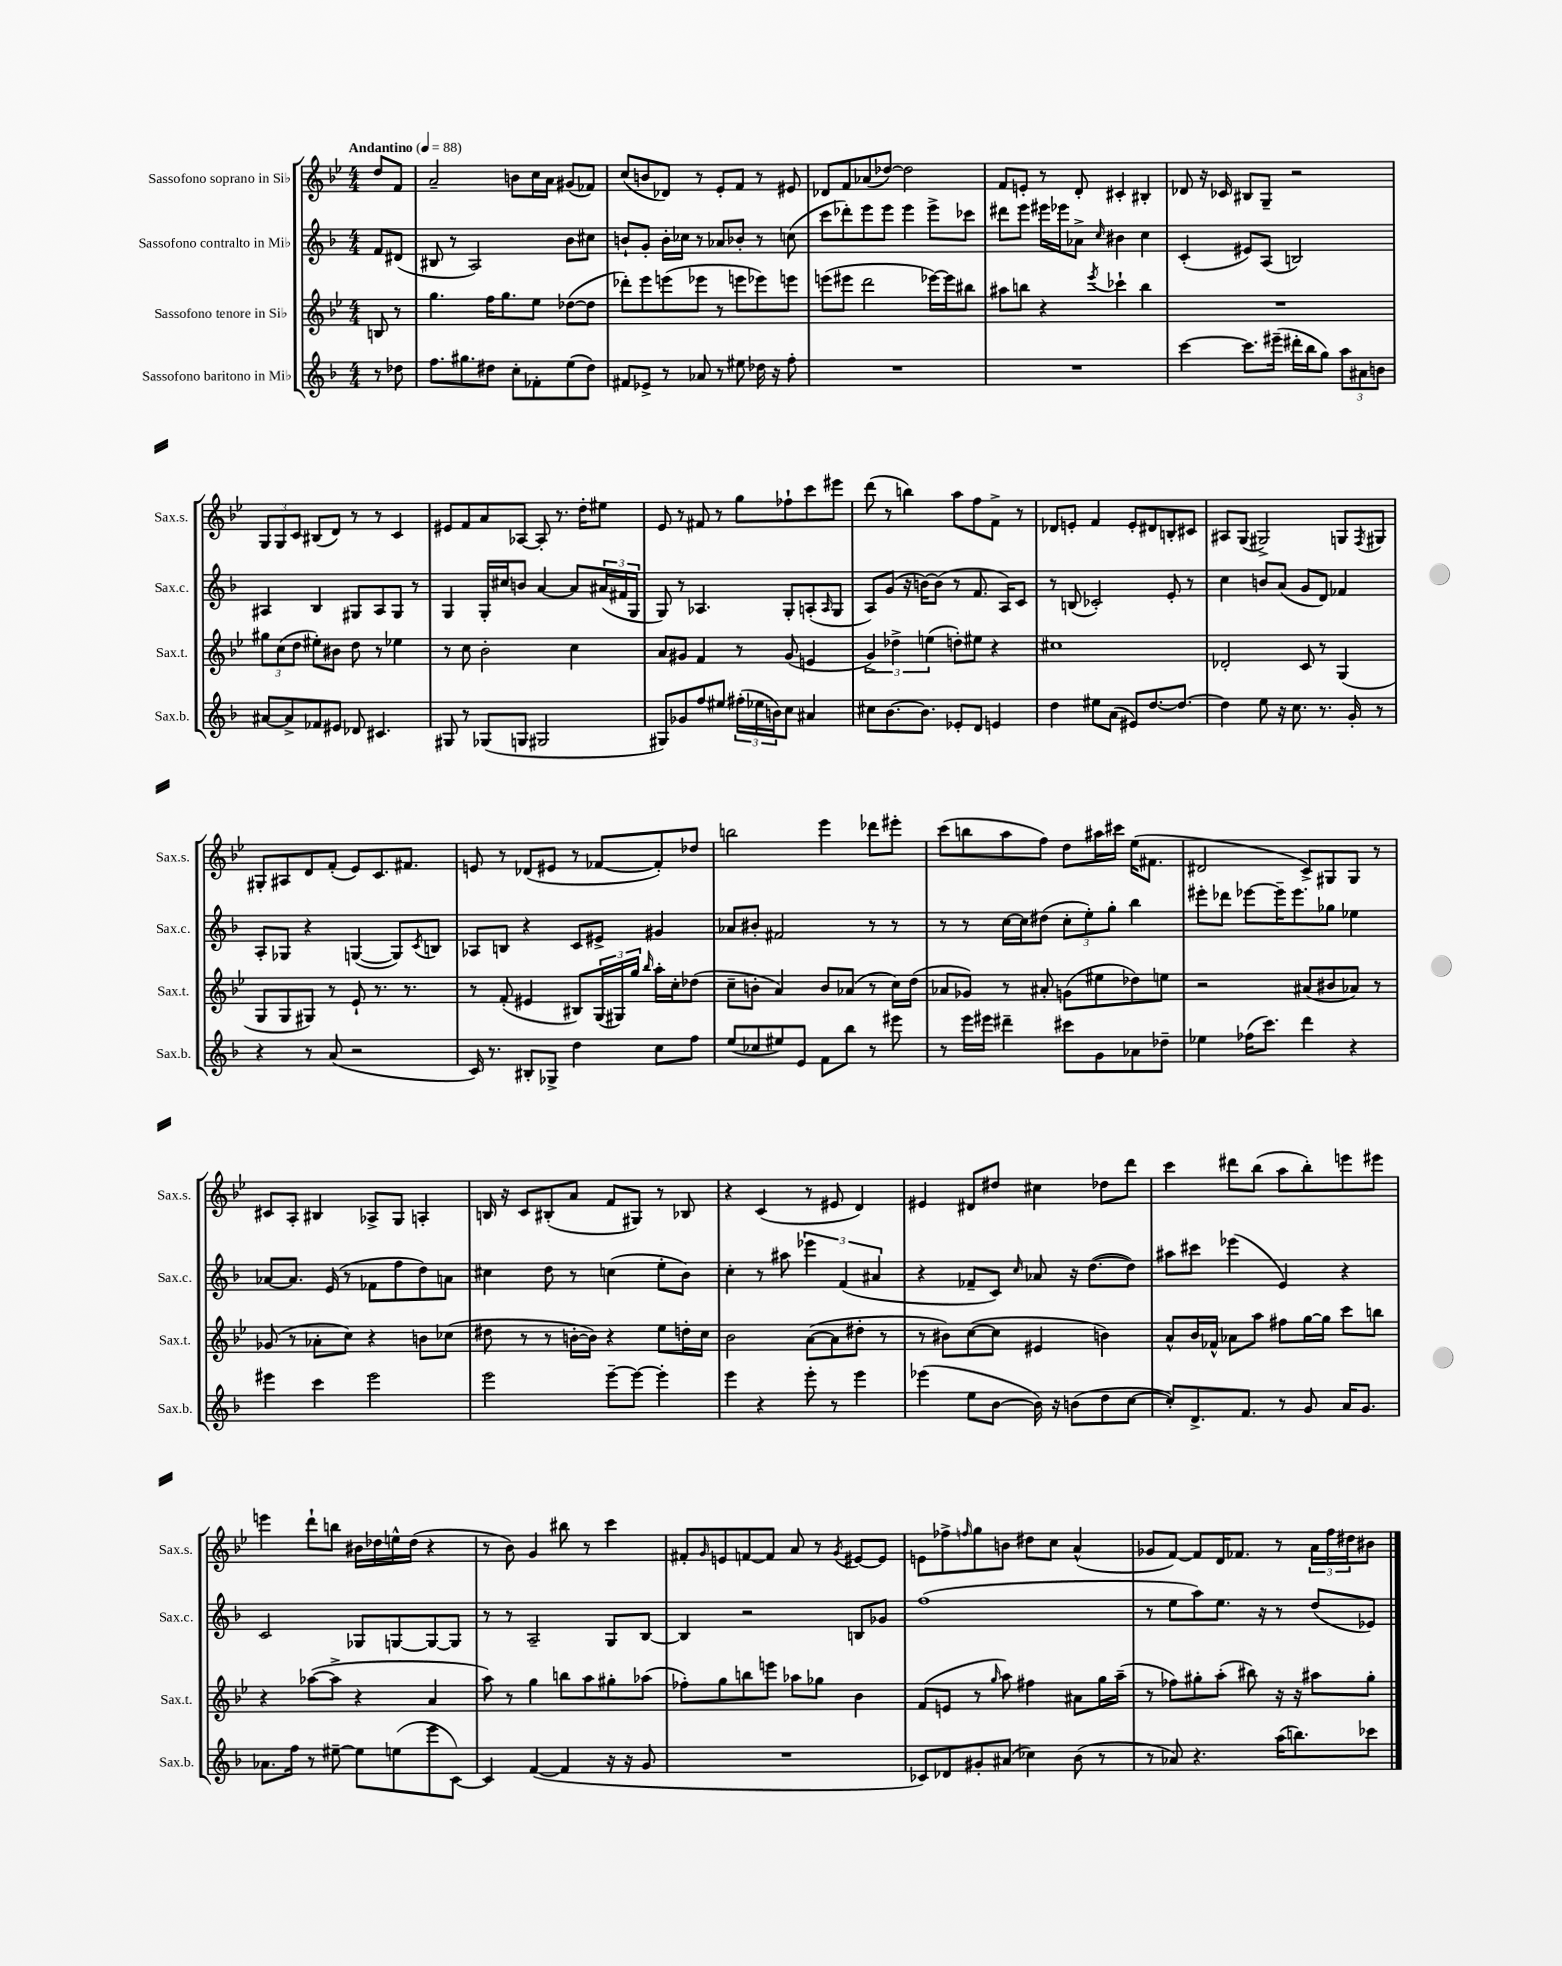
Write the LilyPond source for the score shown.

<<
\new StaffGroup <<
\new Staff = "s0" \with { instrumentName = "Sassofono soprano in Sib" shortInstrumentName = "Sax.s." } {
    \clef treble \key bes \major \numericTimeSignature \time 4/4 \partial 4 \tempo "Andantino" 4 = 88
    d''8 f'8 |
    a'2-- b'8 c''16 a'16 gis'8( fes'8) |
    c''8( b'8 des'8) r8 ees'8-. f'8 r8 eis'8 |
    des'8 f'8 aes'8( des''8~) des''2 |
    f'8 e'8-. r8 d'8-. cis'4-. bis4-. |
    des'8 r16 ces'16 bis8 g8-- r2 |
    \tuplet 3/2 { g8 g8 c'8 } bis8( d'8) r8 r8 c'4 |
    eis'8 f'8 a'8 aes8~ aes8-. r8. d''16-. eis''8 |
    ees'8 r8 fis'8 r8 g''8 fes''8-! c'''8 eis'''8 |
    d'''8( r8 b''4) a''8 f''8 f'8-> r8 |
    des'8 e'8-. f'4 e'8-. dis'8 b8-. cis'8 |
    ais8 g8( gis2->) g8 \acciaccatura { f8 } gis8 |
    gis8-. ais8 d'8 f'8-.( ees'8) c'8. fis'8. |
    e'8 r8 des'8( eis'8 r8 fes'8~ fes'8-.) des''8 |
    b''2 ees'''4 des'''8 eis'''8-. |
    c'''8( b''8 a''8 f''8) d''8 ais''16 cis'''16 ees''16( fis'8. |
    dis'2 c'8->) gis8 gis8 r8 |
    cis'8 a8-. bis4 aes8-> g8 a4-. |
    b16 r16 c'8 bis8-.( a'8 f'8 gis8) r8 bes8 |
    r4 c'4( r8 eis'8 d'4) |
    eis'4 dis'8 dis''8 cis''4 des''8 d'''8 |
    c'''4 dis'''8 bes''8( a''8 bes''8-.) e'''8 eis'''8 |
    e'''4 d'''8-! b''8 bis'16 des''16 e''16-^ des''16( r4 |
    r8 bes'8) g'4 bis''8 r8 c'''4 |
    fis'8-. \grace { g'16 } e'8 f'8~ f'8 a'8 r8 \acciaccatura { g'8 } eis'8~ eis'8 |
    e'8 fes''8-> \grace { f''16 } g''8 b'8 dis''8 c''8 a'4-^( |
    ges'8 f'8~) f'8 d'16 fes'8. r8 \tuplet 3/2 { a'16 f''16 dis''16 } bis'8 \bar "|." |
}
\new Staff = "s1" \with { instrumentName = "Sassofono contralto in Mib" shortInstrumentName = "Sax.c." } {
    \clef treble \key f \major \numericTimeSignature \time 4/4 \partial 4
    f'8 dis'8( |
    bis8 r8 a2) bes'8 cis''8 |
    b'8-! g'8-. b'16-. ces''16 r8 aes'8 bes'8-. r8 c''8( |
    c'''8 des'''8-.) e'''8 e'''8 e'''4 e'''8-> ces'''8 |
    dis'''8 e'''8 eis'''16 ees'''16 aes'8-> \grace { c''16 } bis'4 c''4 |
    c'4-.( eis'8) a8( b2) |
    ais4 bes4 gis8 ais8 gis8 r8 |
    g4 g16-. cis''16 b'8 a'4~ a'8 \tuplet 3/2 { ais'16( fis'16 g16 } |
    g8) r8 aes4. g8-. a8-.( \grace { a16 } g8 |
    a8) g'8( r16 b'16~) b'8( r8 f'8. a16) c'8 |
    r8 b8( ces'2-.) e'8-. r8 |
    c''4 b'8 a'8( g'8 d'8) fes'4 |
    a8-. ges8 r4 g4~( g8) \acciaccatura { c'8 } b8 |
    aes8 b8 r4 c'8 eis'8-> gis'4 |
    aes'8 bis'8-. fis'2 r8 r8 |
    r8 r8 c''16~ c''16 dis''8( \tuplet 3/2 { c''8-. e''8-.) g''8-. } bes''4 |
    eis'''8-. des'''8 ees'''8~ ees'''16-- ees'''8. ges''8 ees''4 |
    aes'8~ aes'8. e'16( r8 fes'8 f''8 d''8) a'8 |
    cis''4 d''8 r8 c''4( e''8-. bes'8) |
    c''4-. r8 ais''8 \tuplet 3/2 { ees'''4 f'4( ais'4 } |
    r4 fes'8-- c'8) \grace { c''16 } aes'8 r16 d''8.~( d''8) |
    ais''8 cis'''8 ees'''4( e'4) r4 |
    c'2 ges8 g8~ g8~ g8 |
    r8 r8 a2-- g8 bes8~ |
    bes4 r2 b8 ges'8 |
    f''1( |
    r8 e''8 a''8) e''8. r16 r8 d''8( ees'8) \bar "|." |
}
\new Staff = "s2" \with { instrumentName = "Sassofono tenore in Sib" shortInstrumentName = "Sax.t." } {
    \clef treble \key bes \major \numericTimeSignature \time 4/4 \partial 4
    b8 r8 |
    g''4. f''16 g''8. ees''8 des''8~( des''8 |
    des'''8-.) ees'''8 e'''8( ees'''8 r8 e'''8 ees'''8) e'''8 |
    e'''8( eis'''8 d'''2 ees'''16~) ees'''16 bis''8 |
    ais''8 b''8 r4 \acciaccatura { ees'''8 } ces'''4-! b''4 |
    R1 |
    \tuplet 3/2 { gis''8 c''8( d''8 } eis''8-.) bis'8 d''8 r8 ees''4 |
    r8 c''8 bes'2-. c''4 |
    a'8 gis'8 f'4 r8 gis'8( e'4 |
    \tuplet 3/2 { g'4->) des''4-> e''4( } d''8-.) eis''8 r4 |
    cis''1 |
    des'2-. c'8 r8 g4( |
    g8 g8 gis8) r8 ees'8-! r8. r8. |
    r8 f'8-.( eis'4 bis8) \tuplet 3/2 { g16( gis16) g''16 } \grace { bes''16 } a''16-. c''16-. des''8( |
    c''8-- b'8-. a'4) b'8 aes'8( r8 c''16) d''16( |
    aes'8 ges'8) r8 ais'8-. g'8( eis''8 des''8) e''8 |
    r2 ais'8( bis'8 aes'8) r8 |
    ges'8( r8 aes'8-. c''8) r4 b'8 ces''8( |
    dis''8 r8 r8 b'16~-. b'16) r4 ees''8 d''16-. c''16 |
    bes'2 a'8~( a'8 dis''8-. r8 |
    r8 bis'8) c''8~( c''8 eis'4 b'4) |
    a'8-^ bes'16 fes'16-^ aes'8 a''8 fis''8 g''16~ g''16 c'''8 b''8 |
    r4 aes''8~( aes''8-> r4 a'4 |
    a''8) r8 g''4 b''8 a''8 gis''8-. aes''8( |
    fes''8-.) g''8 b''8 e'''8 aes''8 ges''8 bes'4 |
    f'8( e'8 r8 \grace { g''16 } a''8) fis''4 ais'8 g''16 a''16--( |
    r8 fes''8) gis''8-. a''8-.( bis''8) r16 r16 ais''8 gis''8-. \bar "|." |
}
\new Staff = "s3" \with { instrumentName = "Sassofono baritono in Mib" shortInstrumentName = "Sax.b." } {
    \clef treble \key f \major \numericTimeSignature \time 4/4 \partial 4
    r8 des''8 |
    f''8. gis''8. dis''8 c''8-. fes'8-. e''8( dis''8) |
    fis'8 ees'8-> r8 aes'8 r8 eis''8 des''16 r16 f''8-. |
    R1 |
    R1 |
    c'''4~ c'''8. eis'''16--( dis'''16-. bes''16 g''8) \tuplet 3/2 { a''8 ais'8 b'8 } |
    ais'8~ ais'8-> fes'8 eis'8 des'8 cis'4. |
    gis8 r8 ges8( g8 gis2 |
    gis8) ges'8 f''8 eis''8 \tuplet 3/2 { fis''16-.( ees''16 b'16) } c''8 ais'4 |
    cis''8 bes'8.~ bes'8. ees'8-. d'8 e'4 |
    d''4 eis''8 a'8( eis'8) d''8.~ d''8.~ |
    d''4 e''8 r16 c''8. r8. g'16-. r8 |
    r4 r8 a'8( r2 |
    c'16) r8. bis8-. ges8-> d''4 c''8 f''8 |
    e''8( ces''8 eis''8) e'8 f'8 bes''8 r8 eis'''8 |
    r8 e'''16 eis'''16 dis'''4-- cis'''8 g'8 aes'8 des''8-- |
    ees''4 fes''16( c'''8.) d'''4 r4 |
    eis'''4 c'''4 eis'''2 |
    e'''2 e'''8~-- e'''8~ e'''4-. |
    e'''4 r4 e'''8-. r8 e'''4 |
    ees'''4( e''8 bes'8~ bes'16) r16 b'8( d''8 c''8~ |
    c''8-.) d'8.-> f'8. r8 g'8 a'16 g'8. |
    aes'8. f''16 r8 eis''8~-- eis''8 e''8( e'''8 c'8~) |
    c'4 f'4~( f'4 r16 r16 g'8 |
    R1 |
    ces'8) des'8 gis'8-. ais'8( ces''4) bes'8( r8 |
    r8 aes'8) r4. a''16( b''8.) ces'''8 \bar "|." |
}
>>
>>
\layout { \context { \Score \remove "Bar_number_engraver" } }
